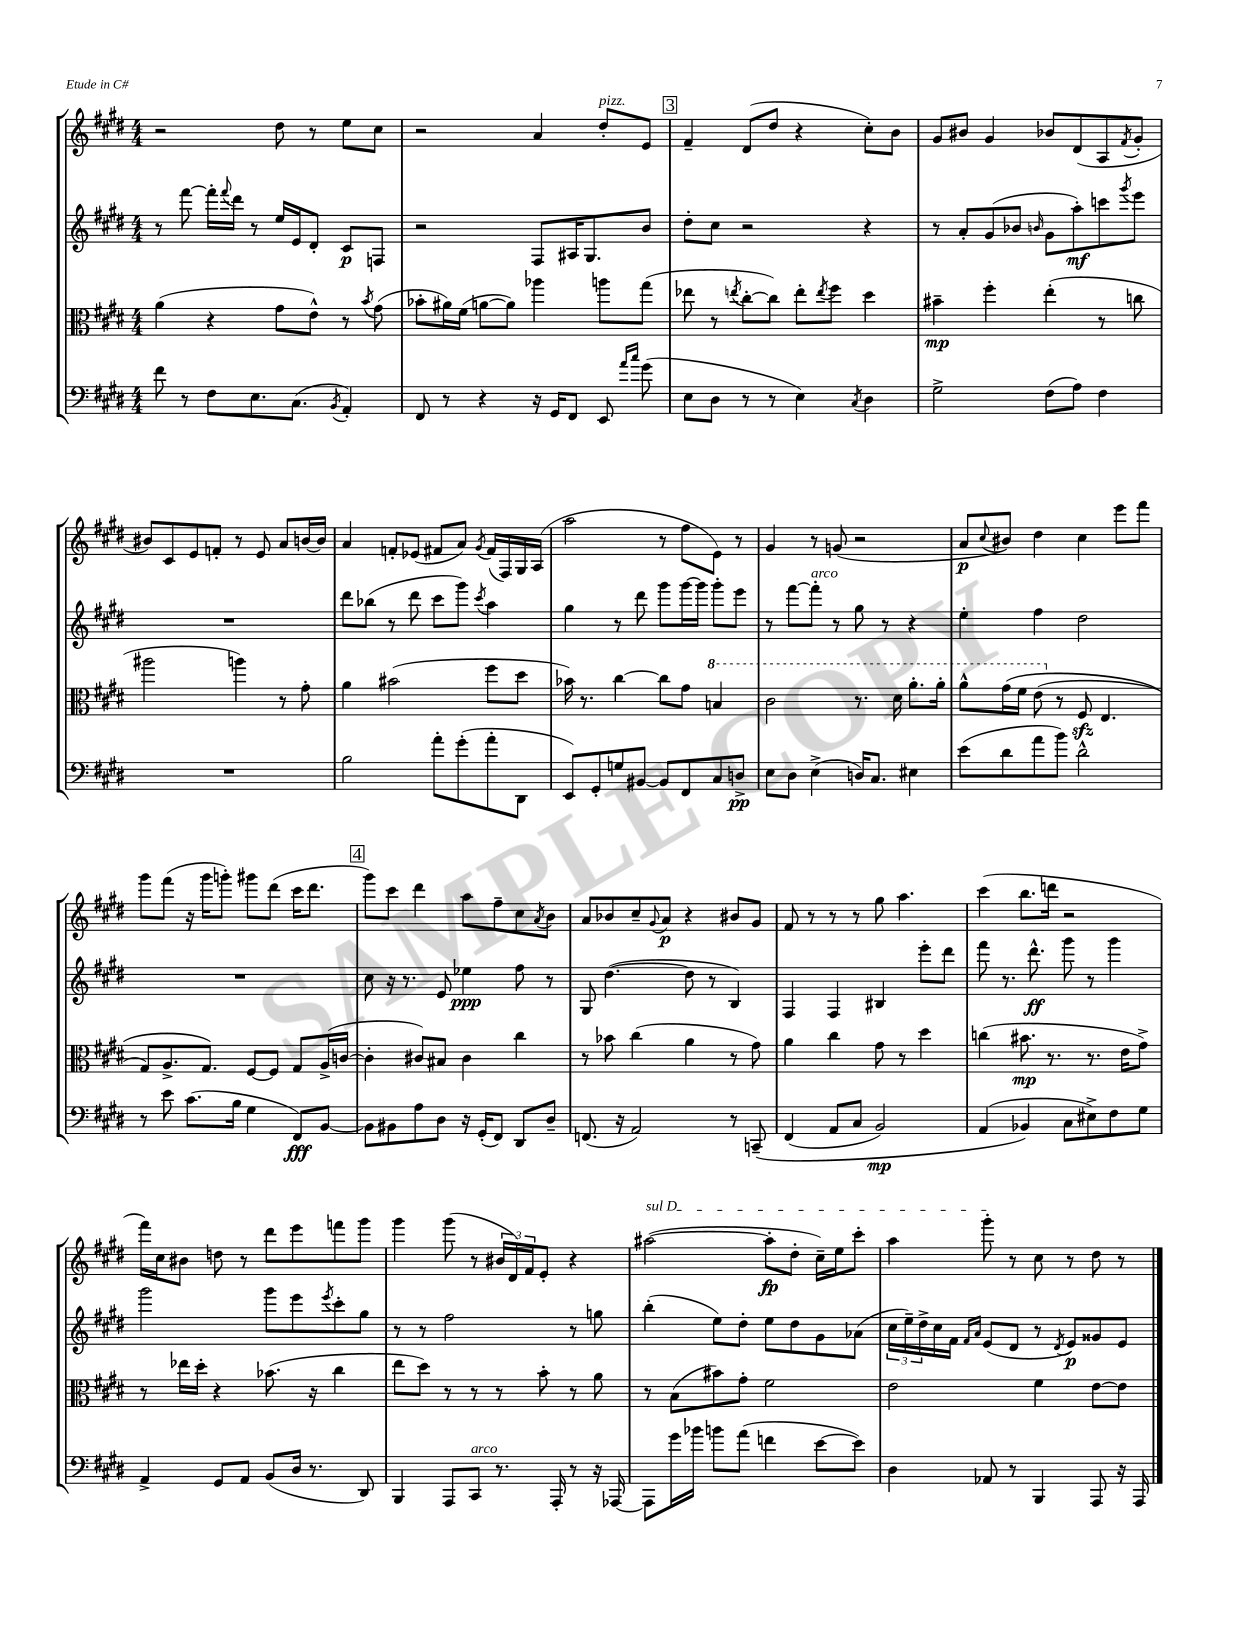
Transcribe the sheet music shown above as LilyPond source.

<<
\new StaffGroup <<
\new Staff = "s0" {
    \clef treble \key e \major \numericTimeSignature \time 4/4
    r2 dis''8 r8 e''8 cis''8 |
    r2 a'4 dis''8-.^\markup { \italic "pizz." } e'8 |
    \mark \markup { \box "3" } fis'4-- dis'8( dis''8 r4 cis''8-.) b'8 |
    gis'8 bis'8 gis'4 bes'8 dis'8( a8 \acciaccatura { fis'8 } gis'8-. |
    bis'8) cis'8 e'8 f'8-. r8 e'8 a'8 b'16~ b'16 |
    a'4 f'8-. ees'8( fis'8 a'8) \acciaccatura { gis'8 } fis'16( fis16) gis16 a16( |
    a''2 r8 fis''8 e'8) r8 |
    gis'4 r8 g'8( r2 |
    a'8\p \appoggiatura { cis''8 } bis'8) dis''4 cis''4 e'''8 fis'''8 |
    gis'''8 fis'''8( r16 gis'''16 g'''8-.) gis'''8 dis'''8( cis'''16 dis'''8. |
    \mark \markup { \box "4" } gis'''8) cis'''8 dis'''4 a''8 fis''8-- cis''8 \acciaccatura { a'8 } b'8 |
    a'8 bes'8 cis''8-- \appoggiatura { gis'8 } a'8\p r4 bis'8 gis'8 |
    fis'8 r8 r8 r8 gis''8 a''4. |
    cis'''4( b''8. d'''16 r2 |
    fis'''16) cis''16 bis'8 d''8 r8 dis'''8 e'''8 f'''8 gis'''8 |
    gis'''4 gis'''8( r8 \tuplet 3/2 { bis'16 dis'16) fis'16 } e'8-. r4 |
    \once \override TextSpanner.bound-details.left.text = \markup { \italic "sul D" } ais''2~\startTextSpan( ais''8-.\fp dis''8-. cis''16--) e''16 cis'''8-. |
    a''4 gis'''8-.\stopTextSpan r8 cis''8 r8 dis''8 r8 \bar "|." |
}
\new Staff = "s1" {
    \clef treble \key e \major \numericTimeSignature \time 4/4
    r8 fis'''8~ fis'''16-. \appoggiatura { fis'''8 } dis'''16 r8 e''16 e'16 dis'8-. cis'8\p f8 |
    r2 fis8 ais16 gis8. b'8 |
    \mark \markup { \box "3" } dis''8-. cis''8 r2 r4 |
    r8 a'8-. gis'8( bes'8 \grace { b'16 } gis'8 a''8-.\mf) c'''8 \acciaccatura { gis'''8 } e'''8 |
    R1 |
    dis'''8 bes''8( r8 dis'''8 cis'''8 gis'''8) \acciaccatura { cis'''8 } a''4 |
    gis''4 r8 dis'''8 gis'''8 gis'''16~ gis'''16 gis'''8-. e'''8 |
    r8 fis'''8~ fis'''8-.^\markup { \italic "arco" } r8 gis''8 r8 r4 |
    e''4-. fis''4 dis''2 |
    R1 |
    \mark \markup { \box "4" } cis''8 r16 r8. e'8 ees''4\ppp fis''8 r8 |
    gis8 dis''4.~( dis''8 r8 b4) |
    fis4 fis4 bis4 e'''8-. dis'''8 |
    fis'''8 r8. dis'''8.-^\ff gis'''8 r8 gis'''4 |
    gis'''2 gis'''8 e'''8 \acciaccatura { e'''8 } cis'''8-. gis''8 |
    r8 r8 fis''2 r8 g''8 |
    b''4-.( e''8) dis''8-. e''8 dis''8 gis'8 aes'8( |
    \tuplet 3/2 { cis''16 e''16--) dis''16-> } cis''16 fis'16 \grace { fis'16 a'16 } e'8( dis'8 r8 \acciaccatura { dis'8 } e'8\p) gisis'8 e'8 \bar "|." |
}
\new Staff = "s2" {
    \clef alto \key e \major \numericTimeSignature \time 4/4
    a'4( r4 gis'8 e'8-^) r8 \acciaccatura { b'8 } gis'8( |
    bes'8-. ais'16) fis'16( a'8~ a'8) aes''4 a''8 gis''8( |
    \mark \markup { \box "3" } ees''8 r8 \acciaccatura { e''8 } cis''8~-. cis''8) e''8-. \acciaccatura { e''8 } fis''8 dis''4 |
    bis'4--\mp fis''4-. e''4-.( r8 c''8 |
    ais''2 a''4) r8 gis'8-. |
    a'4 bis'2( fis''8 dis''8 |
    bes'16) r8. cis''4~ cis''8 gis'8 \ottava #1 b'4 |
    cis''2 r8. dis''16 a''8.-. a''16-. |
    a''8-^ gis''16\( fis''16 e''8( \ottava #0 r8 fis8\sfz e4. |
    gis8) a8.-> gis8.\) fis8~ fis8 gis8 a16->( c'16~ |
    \mark \markup { \box "4" } c'4-. cis'8) bis8 cis'4 cis''4 |
    r8 bes'8 cis''4( a'4 r8 gis'8) |
    a'4 cis''4 gis'8 r8 dis''4 |
    c''4( bis'8.\mp r8. r8. e'16 gis'8->) |
    r8 ees''16 dis''16-. r4 bes'8.( r16 cis''4 |
    e''8 dis''8) r8 r8 r8 b'8-. r8 a'8 |
    r8 b8( bis'8) gis'8-. fis'2 |
    e'2 fis'4 e'8~ e'8 \bar "|." |
}
\new Staff = "s3" {
    \clef bass \key e \major \numericTimeSignature \time 4/4
    fis'8 r8 fis8 e8. cis8.( \acciaccatura { b,8 } a,4-.) |
    fis,8 r8 r4 r16 gis,16 fis,8 e,8 \grace { a'16 cis''16 } gis'8( |
    \mark \markup { \box "3" } e8 dis8 r8 r8 e4) \acciaccatura { cis8 } dis4 |
    gis2-> fis8( a8) fis4 |
    R1 |
    b2 a'8-. gis'8-.( a'8-. dis,8 |
    e,8) gis,8-. g8 bis,8~ bis,8 fis,8 cis8 d8->\pp |
    e8 dis8 e4->( d16) cis8. eis4 |
    e'8( dis'8 a'8 b'8) dis'2-^ |
    r8 e'8 cis'8.( b16 gis4 fis,8\fff) b,8~ |
    \mark \markup { \box "4" } b,8 bis,8 a8 dis8 r16 gis,16-.( fis,8) dis,8 dis8-- |
    f,8.( r16 a,2) r8 c,8--\( |
    fis,4( a,8 cis8 b,2\mp) |
    a,4( bes,4\) cis8 eis8->) fis8 gis8 |
    a,4-> gis,8 a,8 b,8( dis16 r8. dis,8) |
    b,,4 a,,8 cis,8^\markup { \italic "arco" } r8. a,,16-. r8 r16 aes,,16~ |
    aes,,8 gis'16 bes'16 b'8 a'8( f'4 e'8~ e'8) |
    dis4 aes,8 r8 b,,4 a,,8 r16 a,,16 \bar "|." |
}
>>
>>
\layout { \context { \Score \remove "Bar_number_engraver" } }
